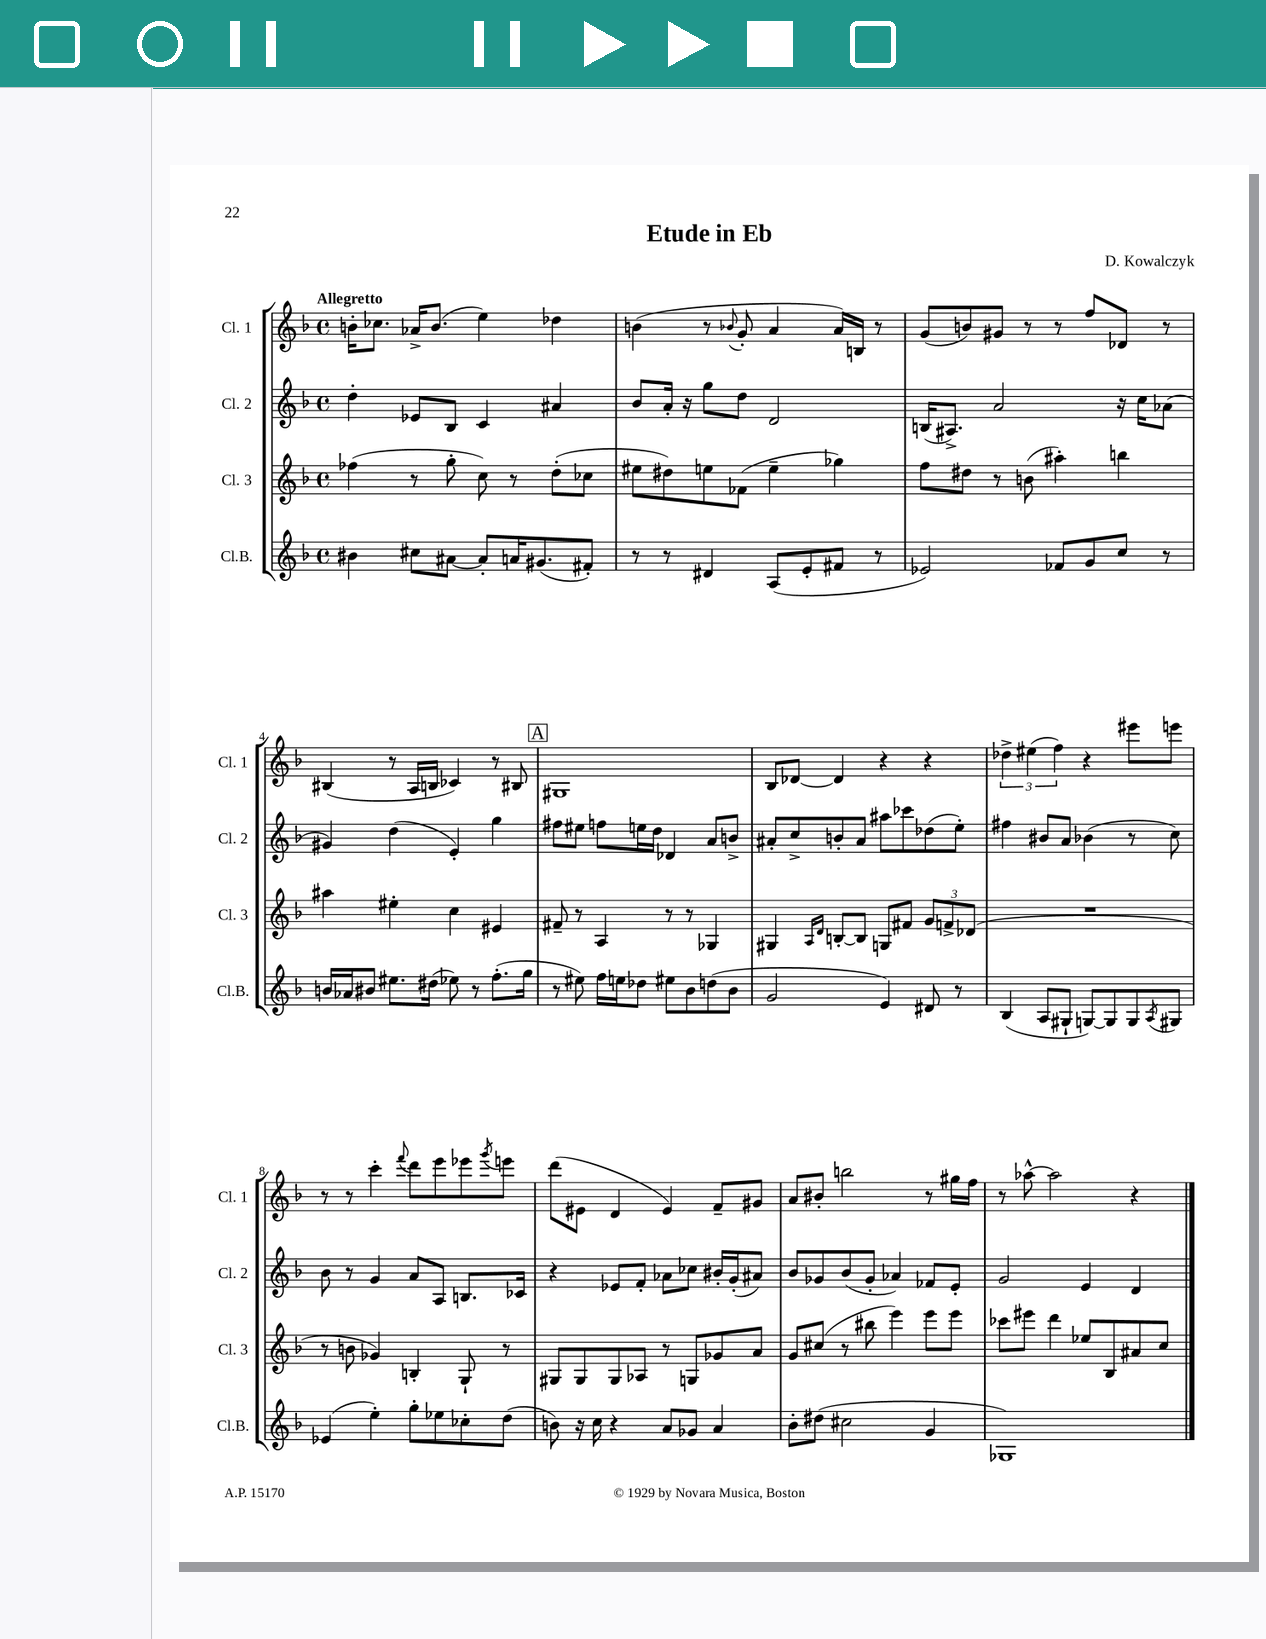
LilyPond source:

\header { title = "Etude in Eb" composer = "D. Kowalczyk" }
<<
\new StaffGroup <<
\new Staff = "s0" \with { instrumentName = "Cl. 1" shortInstrumentName = "Cl. 1" } {
    \clef treble \key f \major \defaultTimeSignature \time 4/4 \tempo "Allegretto"
    b'16-. ces''8. aes'16-> b'8.( e''4) des''4 |
    b'4( r8 \appoggiatura { bes'8 } g'8-. a'4 a'16) b16 r8 |
    g'8( b'8) gis'8 r8 r8 f''8 des'8 r8 |
    bis4( r8 a16 b16 ces'4) r8 bis8 |
    \mark \markup { \box "A" } gis1 |
    bes8 des'8~ des'4 r4 r4 |
    \tuplet 3/2 { des''4-> eis''4( f''4) } r4 eis'''8 e'''8 |
    r8 r8 c'''4-. \appoggiatura { f'''8 } d'''8 e'''8 ees'''8 \acciaccatura { g'''8 } e'''8 |
    d'''8( eis'8 d'4 eis'4) f'8-- gis'8 |
    a'8 bis'8-. b''2 r8 gis''16 f''16 |
    r8 aes''8~-^ aes''2 r4 \bar "|." |
}
\new Staff = "s1" \with { instrumentName = "Cl. 2" shortInstrumentName = "Cl. 2" } {
    \clef treble \key f \major \defaultTimeSignature \time 4/4
    d''4-. ees'8 bes8 c'4 ais'4 |
    bes'8 a'16-. r16 g''8 d''8 d'2 |
    b16( ais8.->) a'2 r16 c''16 aes'8( |
    gis'4) d''4( e'4-.) g''4 |
    \mark \markup { \box "A" } fis''8 eis''8 f''8 e''16 d''16 des'4 a'8 b'8-> |
    ais'8-. c''8-> b'8-. ais'8 ais''8 ces'''8 des''8( e''8-.) |
    fis''4 bis'8 a'8 bes'4( r8 c''8) |
    bes'8 r8 g'4 a'8 a8 b8. ces'16 |
    r4 ees'8 f'8-. aes'8 ces''8 bis'16-. g'16-.( ais'8) |
    bes'8 ges'8 bes'8( ges'8-. aes'4) fes'8 e'8-. |
    g'2 e'4 d'4 \bar "|." |
}
\new Staff = "s2" \with { instrumentName = "Cl. 3" shortInstrumentName = "Cl. 3" } {
    \clef treble \key f \major \defaultTimeSignature \time 4/4
    fes''4( r8 g''8-. c''8) r8 d''8-.( ces''8 |
    eis''8 dis''8) e''8 fes'8( e''4-- ges''4) |
    f''8 dis''8 r8 b'8( ais''4-.) b''4 |
    ais''4 eis''4-. c''4 eis'4 |
    \mark \markup { \box "A" } fis'8-- r8 a4 r8 r8 ges4 |
    gis4 \grace { a16 d'16 } b8~-. b8 g8 fis'8 \tuplet 3/2 { g'8 f'8-> des'8( } |
    R1 |
    r8 b'8 ges'4) b4-. g8-! r8 |
    gis8 gis8 gis8 aes8 r8 g8 ges'8 a'8 |
    g'8 cis''8( r8 bis''8 e'''4) e'''8 e'''8 |
    ces'''8 eis'''8 d'''4 ees''8 bes8 ais'8 c''8 \bar "|." |
}
\new Staff = "s3" \with { instrumentName = "Cl.B." shortInstrumentName = "Cl.B." } {
    \clef treble \key f \major \defaultTimeSignature \time 4/4
    bis'4 cis''8 ais'8~ ais'8-. a'16 gis'8.( fis'8-.) |
    r8 r8 dis'4 a8( e'8-. fis'8 r8 |
    ees'2) fes'8 g'8 c''8 r8 |
    b'16 aes'16 bis'8 eis''8. dis''16( ees''8) r8 f''8.-.( g''16 |
    \mark \markup { \box "A" } r8 eis''8) f''16 e''16 des''8 eis''8 bes'8 d''8( bes'8 |
    g'2 e'4) dis'8 r8 |
    bes4( a8 gis8-! g8~) g8 g8 \acciaccatura { a8 } gis8 |
    ees'4( e''4-.) g''8-. ees''8 ces''8-. d''8( |
    b'8) r16 c''16 r4 a'8 ges'8 a'4 |
    bes'8-. dis''8( cis''2 g'4 |
    ges1) \bar "|." |
}
>>
>>
